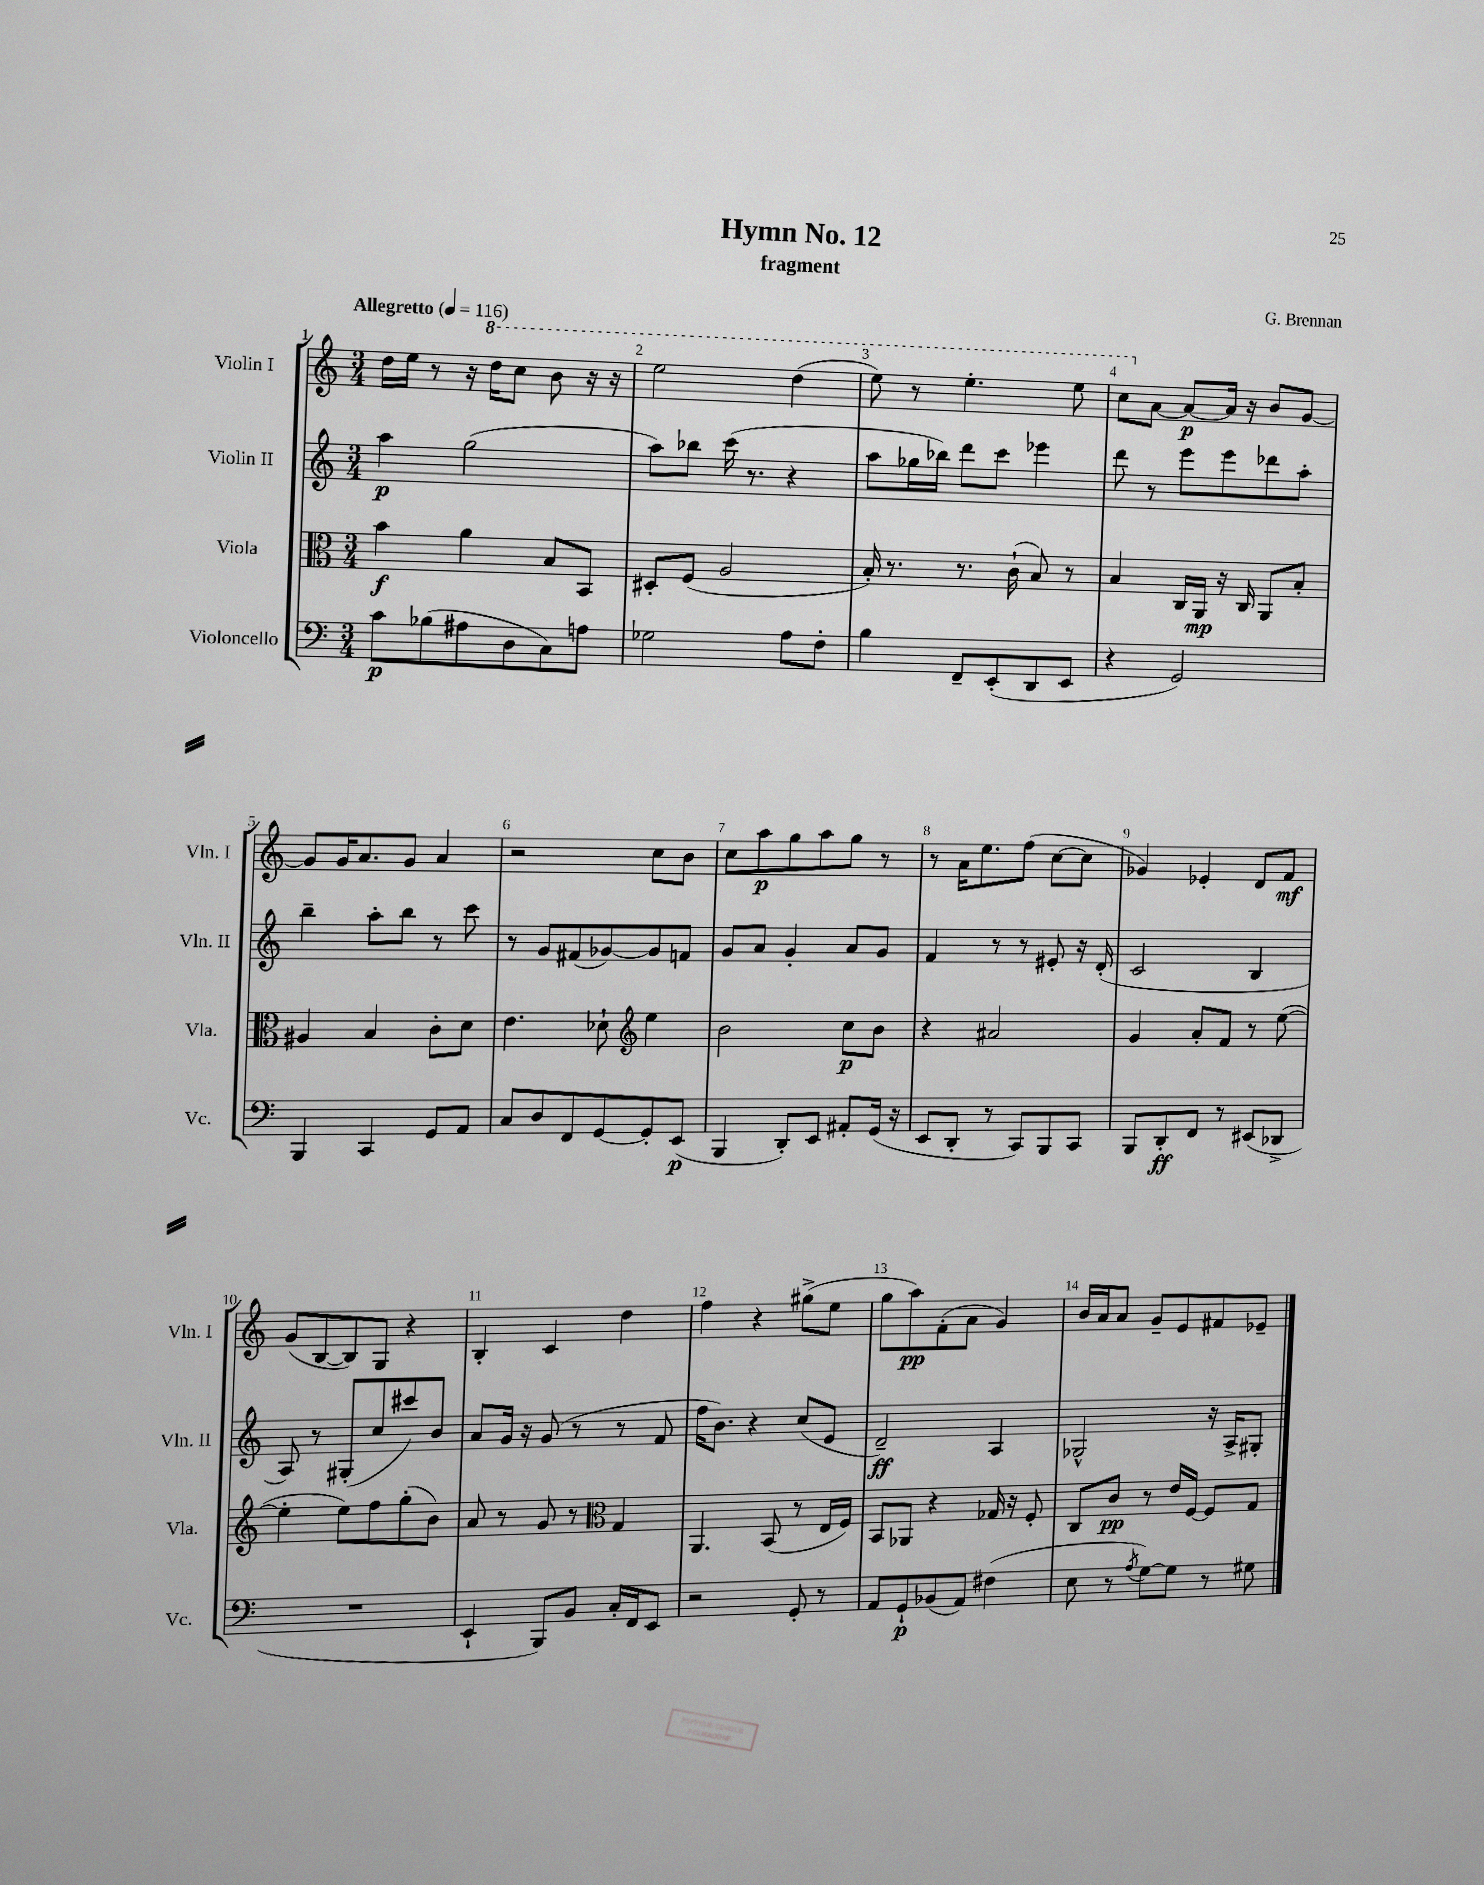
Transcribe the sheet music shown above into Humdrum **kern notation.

**kern	**kern	**kern	**kern
*staff4	*staff3	*staff2	*staff1
*clefF4	*clefC3	*clefG2	*clefG2
*k[]	*k[]	*k[]	*k[]
*M3/4	*M3/4	*M3/4	*M3/4
*MM116	*MM116	*MM116	*MM116
8c	4b	4aa	16dd
.	.	.	16ee
(8B-	.	.	8r
8A#	4a	(2gg	16r
.	.	.	16ddd
8D	.	.	8ccc
8C)	8B	.	8bb
8A	8BB	.	16r
.	.	.	16r
=	=	=	=
2G-	8D#'	8aa)	2eee
.	(8F	8bb-	.
.	2A	(16ccc	.
.	.	8.r	.
8A	.	4r	(4ddd
8F'	.	.	.
=	=	=	=
4B	16B')	8aa	8eee)
.	8.r	.	.
.	.	16gg-	8r
.	.	16bb-)	.
8FF~	8.r	8ddd	4.eee'
(8EE'	.	8ccc	.
.	(16c`	.	.
8DD	8B)	4eee-	.
8EE	8r	.	8eee
=	=	=	=
4r	4B	8ddd	8ccc
.	.	8r	[8a
2GG)	16C	8eee	8a_
.	16AA	.	.
.	16r	8eee	16a]
.	16C	.	16r
.	8AA	8ddd-	8b
.	8B'	8aa'	[8g
=	=	=	=
4BBB	4A#	4bb~	8g]
.	.	.	16g
.	.	.	8.a
4CC	4B	8aa'	.
.	.	8bb	8g
8GG	8c'	8r	4a
8AA	8d	8ccc	.
=	=	=	=
8C	4.e	8r	2r
8D	.	8g	.
8FF	.	(8f#	.
[8GG	8d-`	[8g-)	.
*	*clefG2	*	*
8GG']	4ee	8g-]	8cc
(8EE	.	8f	8b
=	=	=	=
4BBB	2b	8g	8cc
.	.	8a	8aa
8DD')	.	4g'	8gg
8EE	.	.	8aa
8AA#'	8cc	8a	8gg
(16GG	8b	8g	8r
16r	.	.	.
=	=	=	=
8EE	4r	4f	8r
8DD'	.	.	16a
.	.	.	8.ee
8r	2a#	8r	.
8CC)	.	8r	(8ff
8BBB	.	8e#'	[8cc
8CC	.	16r	8cc]
.	.	(16d'	.
=	=	=	=
8BBB	4g	2c	4g-)
8DD'	.	.	.
8FF	8a'	.	4e-'
8r	8f	.	.
(8EE#	8r	4B	8d
8DD-^	([8ee	.	8f
=	=	=	=
2.r	4ee']	8A)	(8g
.	.	8r	[8B
.	8ee)	(8G#'	8B])
.	8ff	8cc	8G
.	(8gg'	8ccc#)	4r
.	8b)	8b	.
=	=	=	=
4EE`	8a	8a	4B'
.	8r	16g	.
.	.	16r	.
8BBB)	8g	(8g	4c
8BB	8r	8r	.
*	*clefC3	*	*
16C'	4G	8r	4dd
16FF	.	.	.
8EE	.	8f	.
=	=	=	=
2r	4.AA	16ff	4ff
.	.	8.b)	.
.	.	4r	4r
.	(8BB	.	.
8GG'	8r	(8cc	(8gg#^
8r	16E	8e	8ee
.	16F)	.	.
=	=	=	=
8AA	8BB	2d~)	8gg
8GG`	8AA-	.	8aa)
(8BB-	4r	.	(8f'
8AA)	.	.	8a
(4F#	16G-	4A	4g)
.	16r	.	.
.	8F'	.	.
=	=	=	=
8E	8C	2G-^^	16b
.	.	.	16a
8r	8c	.	8a
8qA	.	.	.
[8G)	8r	.	8g~
8G]	16e	.	8e
.	[16F	.	.
8r	8F]	16r	8f#
.	.	16A^	.
8G#	8G	8G#'	8e-~
==	==	==	==
*-	*-	*-	*-
